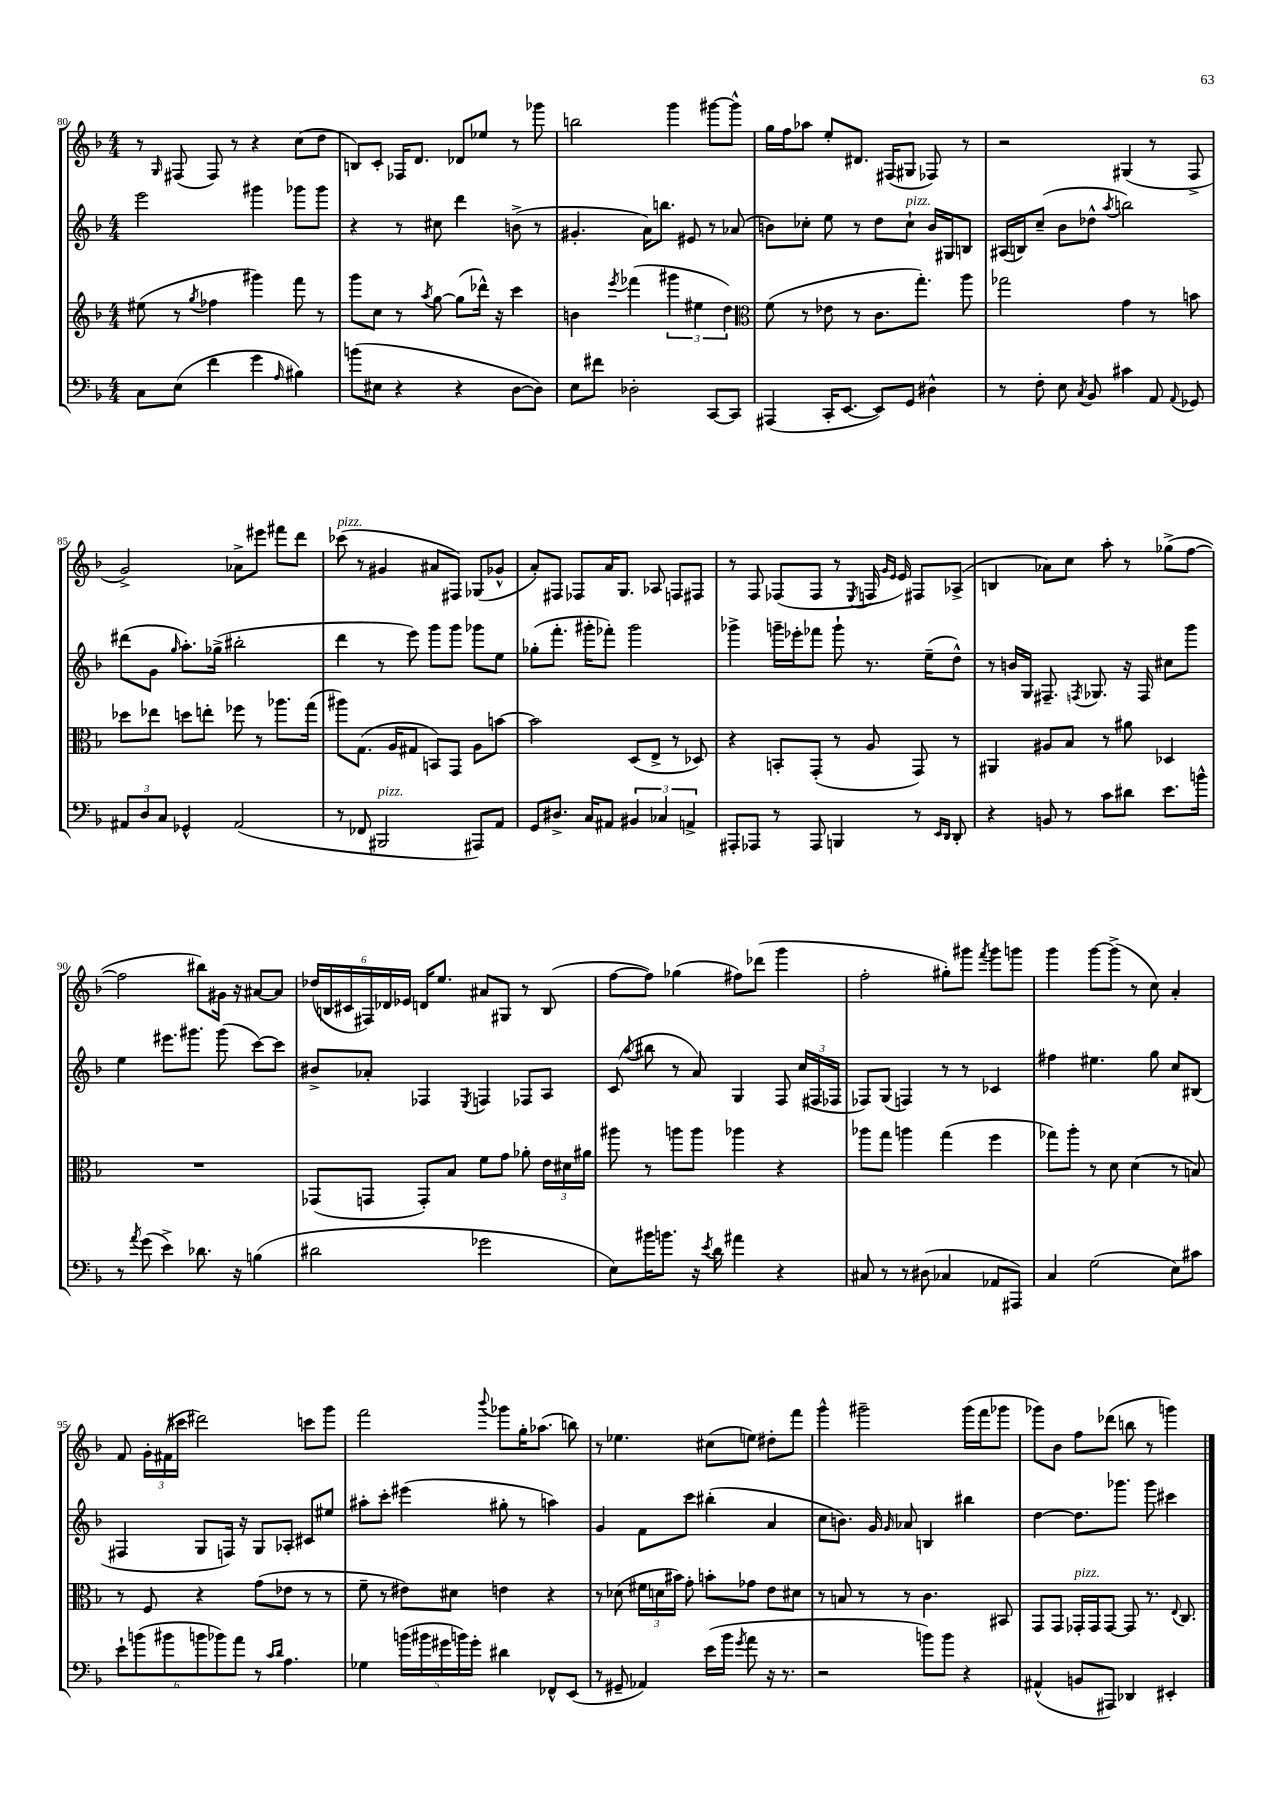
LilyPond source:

<<
\new StaffGroup <<
\new Staff = "s0" {
    \clef treble \key f \major \numericTimeSignature \time 4/4
    \autoBeamOff r8 \grace { g16 } fis8( fis8) r8 r4 c''8[( d''8] |
    b8[) c'8]-. fes16[ d'8.] des'8[ ees''8] r8 ges'''8 |
    b''2 g'''4 gis'''8[~ gis'''8]-^ |
    g''16[ f''16 aes''8] e''8[-. dis'8.] fis16[( gis8] fes8) r8 |
    r2 gis4( r8 f8-> |
    g'2->) aes'8[-> eis'''8] fis'''8[ d'''8] |
    ces'''8^\markup { \italic "pizz." }( r8 gis'4 ais'8[ fis8]) ges8[( ges'8]-^ |
    a'8[-.) fis8] fes8[ a'16 g8.] aes8 f8[ fis8] |
    r8 f8 fes8[( fes8] r8 \acciaccatura { e8 } f16 \grace { g'16[ e'16] } e'16) fis8[ aes8]->( |
    b4 aes'8[) c''8] a''8-. r8 ges''8[->( f''8]~ |
    f''2 bis''8[) gis'16] r16 ais'8[~ ais'8] |
    \tuplet 6/4 { des''16[( b16 cis'16 fis16) des'16 ees'16] } d'16[ e''8.] ais'8[ gis8] r8 b8( |
    f''8[~ f''8]) ges''4( fis''8[) des'''8]( g'''4 |
    f''2-. gis''8[-.) gis'''8] \acciaccatura { f'''8 } gis'''8[ g'''8] |
    g'''4 g'''8[~ g'''8]->( r8 c''8) a'4-. |
    f'8 \tuplet 3/2 { g'16[-. fis'16( cis'''16] } dis'''2) c'''8[ g'''8] |
    f'''2 \appoggiatura { bes'''8 } ges'''8[ g''16-. aes''8.]( b''8) |
    r8 ees''4. cis''8[( e''8]) dis''8[-. f'''8] |
    g'''4-^ gis'''2-- gis'''16[( f'''16 ges'''8] |
    ges'''8[) bes'8] f''8[ des'''8]( b''8 r8 g'''4) \bar "|." |
}
\new Staff = "s1" {
    \clef treble \key f \major \numericTimeSignature \time 4/4
    \autoBeamOff e'''2 gis'''4 ges'''8[ ges'''8] |
    r4 r8 cis''8 d'''4 b'8->( r8 |
    gis'4.-. a'16[) b''8.] eis'8 r8 aes'8( |
    b'8[) ces''8]-. e''8 r8 d''8[ ces''8]-!^\markup { \italic "pizz." } b'16[ gis16 b8] |
    ais16[( b16) c''8]--( bes'8[ des''8]-^ \acciaccatura { a''8 } b''2) |
    dis'''8[( g'8] \grace { g''16 } a''8.[-.) ges''16]->( bis''2-. |
    d'''4 r8 e'''8) g'''8[ g'''8] ges'''8[ e''8] |
    ges''8[-.( f'''8.]-. gis'''16[-. fes'''8]-.) gis'''2 |
    ges'''4-> g'''16[-- ees'''16-. fes'''8] g'''8-! r8. e''16[--( d''8]-^) |
    r8 b'16[ g16] fis8.-- \acciaccatura { f8 } ges8. r16 f16 cis''8[ g'''8] |
    e''4 eis'''8.[ gis'''8.] gis'''8( c'''8[~) c'''8] |
    bis'8[-> aes'8]-. fes4 \acciaccatura { e8 } f4 fes8[ a8] |
    c'8( \appoggiatura { a''8 } bis''8 r8 a'8) g4 f8 \tuplet 3/2 { c''16[( fis16 fes16] } |
    fes8[) g8]( f4) r8 r8 ces'4 |
    fis''4 eis''4. g''8 c''8[ bis8]( |
    fis4 g8[ f16]) r16 g8[ aes8]-. cis'8[ eis''8] |
    ais''8[-. c'''8]-. eis'''4( gis''8-. r8 a''4) |
    g'4 f'8[ c'''8] bis''4-.( a'4 |
    c''8[ b'8.]) g'16 \grace { g'16 } aes'8 b4 bis''4 |
    d''4~ d''8.[ ges'''8.] ges'''8 cis'''4 \bar "|." |
}
\new Staff = "s2" {
    \clef treble \key f \major \numericTimeSignature \time 4/4
    \autoBeamOff eis''8( r8 \acciaccatura { g''8 } fes''4 gis'''4) f'''8 r8 |
    g'''8[ c''8] r8 \acciaccatura { a''8 } g''8~ g''8[( des'''16]-^) r16 c'''4 |
    b'4 \acciaccatura { e'''8 } fes'''4( \tuplet 3/2 { gis'''4 eis''4 d''4) } |
    \clef alto f'8( r8 ees'8 r8 c'8.[ g''8.]-.) a''8 |
    ges''2 g'4 r8 b'8 |
    des''8[ ees''8] d''8[ e''8]-. fes''8 r8 aes''8.[ g''16]( |
    ais''8[) g8.]( a16[ gis8] b,8[) g,8] a8[ b'8]~ |
    b'2 d8[( e8]-> r8 des8) |
    r4 b,8[-. g,8]-.( r8 a8 g,8) r8 |
    ais,4 ais8[ bes8] r8 ais'8 des4 |
    R1 |
    ges,8[( g,8] g,8[-.) bes8] f'8[ g'8] aes'8-. \tuplet 3/2 { e'16[ dis'16 ais'16] } |
    ais''8 r8 a''8[ a''8] aes''4 r4 |
    aes''8[ g''8] a''4 g''4( f''4 |
    ges''8[) a''8]-. r8 d'8 d'4( r8 b8) |
    r8 f8 r4 g'8[( ees'8] r8 r8 |
    f'8-- r8 eis'8[) dis'8] e'4 r4 |
    r8 des'8( \tuplet 3/2 { fis'16[ d'16 bis'16]) } g'8-. b'8[-. ges'8] e'8[ dis'8] |
    r8 b8 r8 r8 c'4. bis,8 |
    g,8[ g,8] ges,16[-.^\markup { \italic "pizz." } ges,16 ges,8]~ ges,8 r8. \appoggiatura { e8 } c8. \bar "|." |
}
\new Staff = "s3" {
    \clef bass \key f \major \numericTimeSignature \time 4/4
    \autoBeamOff c8[ e8]( f'4 g'4 \grace { a16 } bis4) |
    b'8[( eis8] r4 r4 d8[~ d8]) |
    e8[ fis'8] des2-. c,8[~ c,8] |
    ais,,4( c,16[-. e,8.]~ e,8[) g,8] dis4-^ |
    r8 f8-. e8 \acciaccatura { c8 } bes,8 cis'4 a,8 \appoggiatura { a,8 } ges,8 |
    \tuplet 3/2 { ais,8[ d8 c8] } ges,4-^ ais,2( |
    r8 fes,8 bis,,2^\markup { \italic "pizz." } ais,,8[) a,8] |
    g,8[ dis8.]-> c16[ ais,8] \tuplet 3/2 { bis,4 ces4 a,4-> } |
    ais,,8[-. aes,,8] r8 aes,,8 b,,4 r8 \grace { e,16[ d,16] } d,8-. |
    r4 b,8 r8 c'8[ dis'8] e'8.[ b'16]-^ |
    r8 \acciaccatura { a'8 } g'8( e'4->) des'8. r16 b4( |
    dis'2 ges'2 |
    e8[) bis'16 b'8.] r16 \acciaccatura { e'8 } d'16 ais'4 r4 |
    cis8 r8 r8 dis8( ces4 aes,8[ ais,,8]) |
    c4 g2( e8[) cis'8] |
    \tuplet 6/4 { e'8[-! b'8( bis'8 b'8 bes'8) a'8] } r8 \grace { c'16[ d'16] } a4. |
    ges4 \tuplet 5/4 { b'16[( bis'16 gis'16 b'16) gis'16]-. } dis'4 fes,8[-^ e,8]( |
    r8 gis,8-- aes,4) e'16[( bes'16] \acciaccatura { g'8 } a'8 r16 r8. |
    r2 b'8[) b'8] r4 |
    ais,4-^( b,8[ ais,,8]) des,4 eis,4-. \bar "|." |
}
>>
>>
\layout { \context { \Score currentBarNumber = #80 } }
